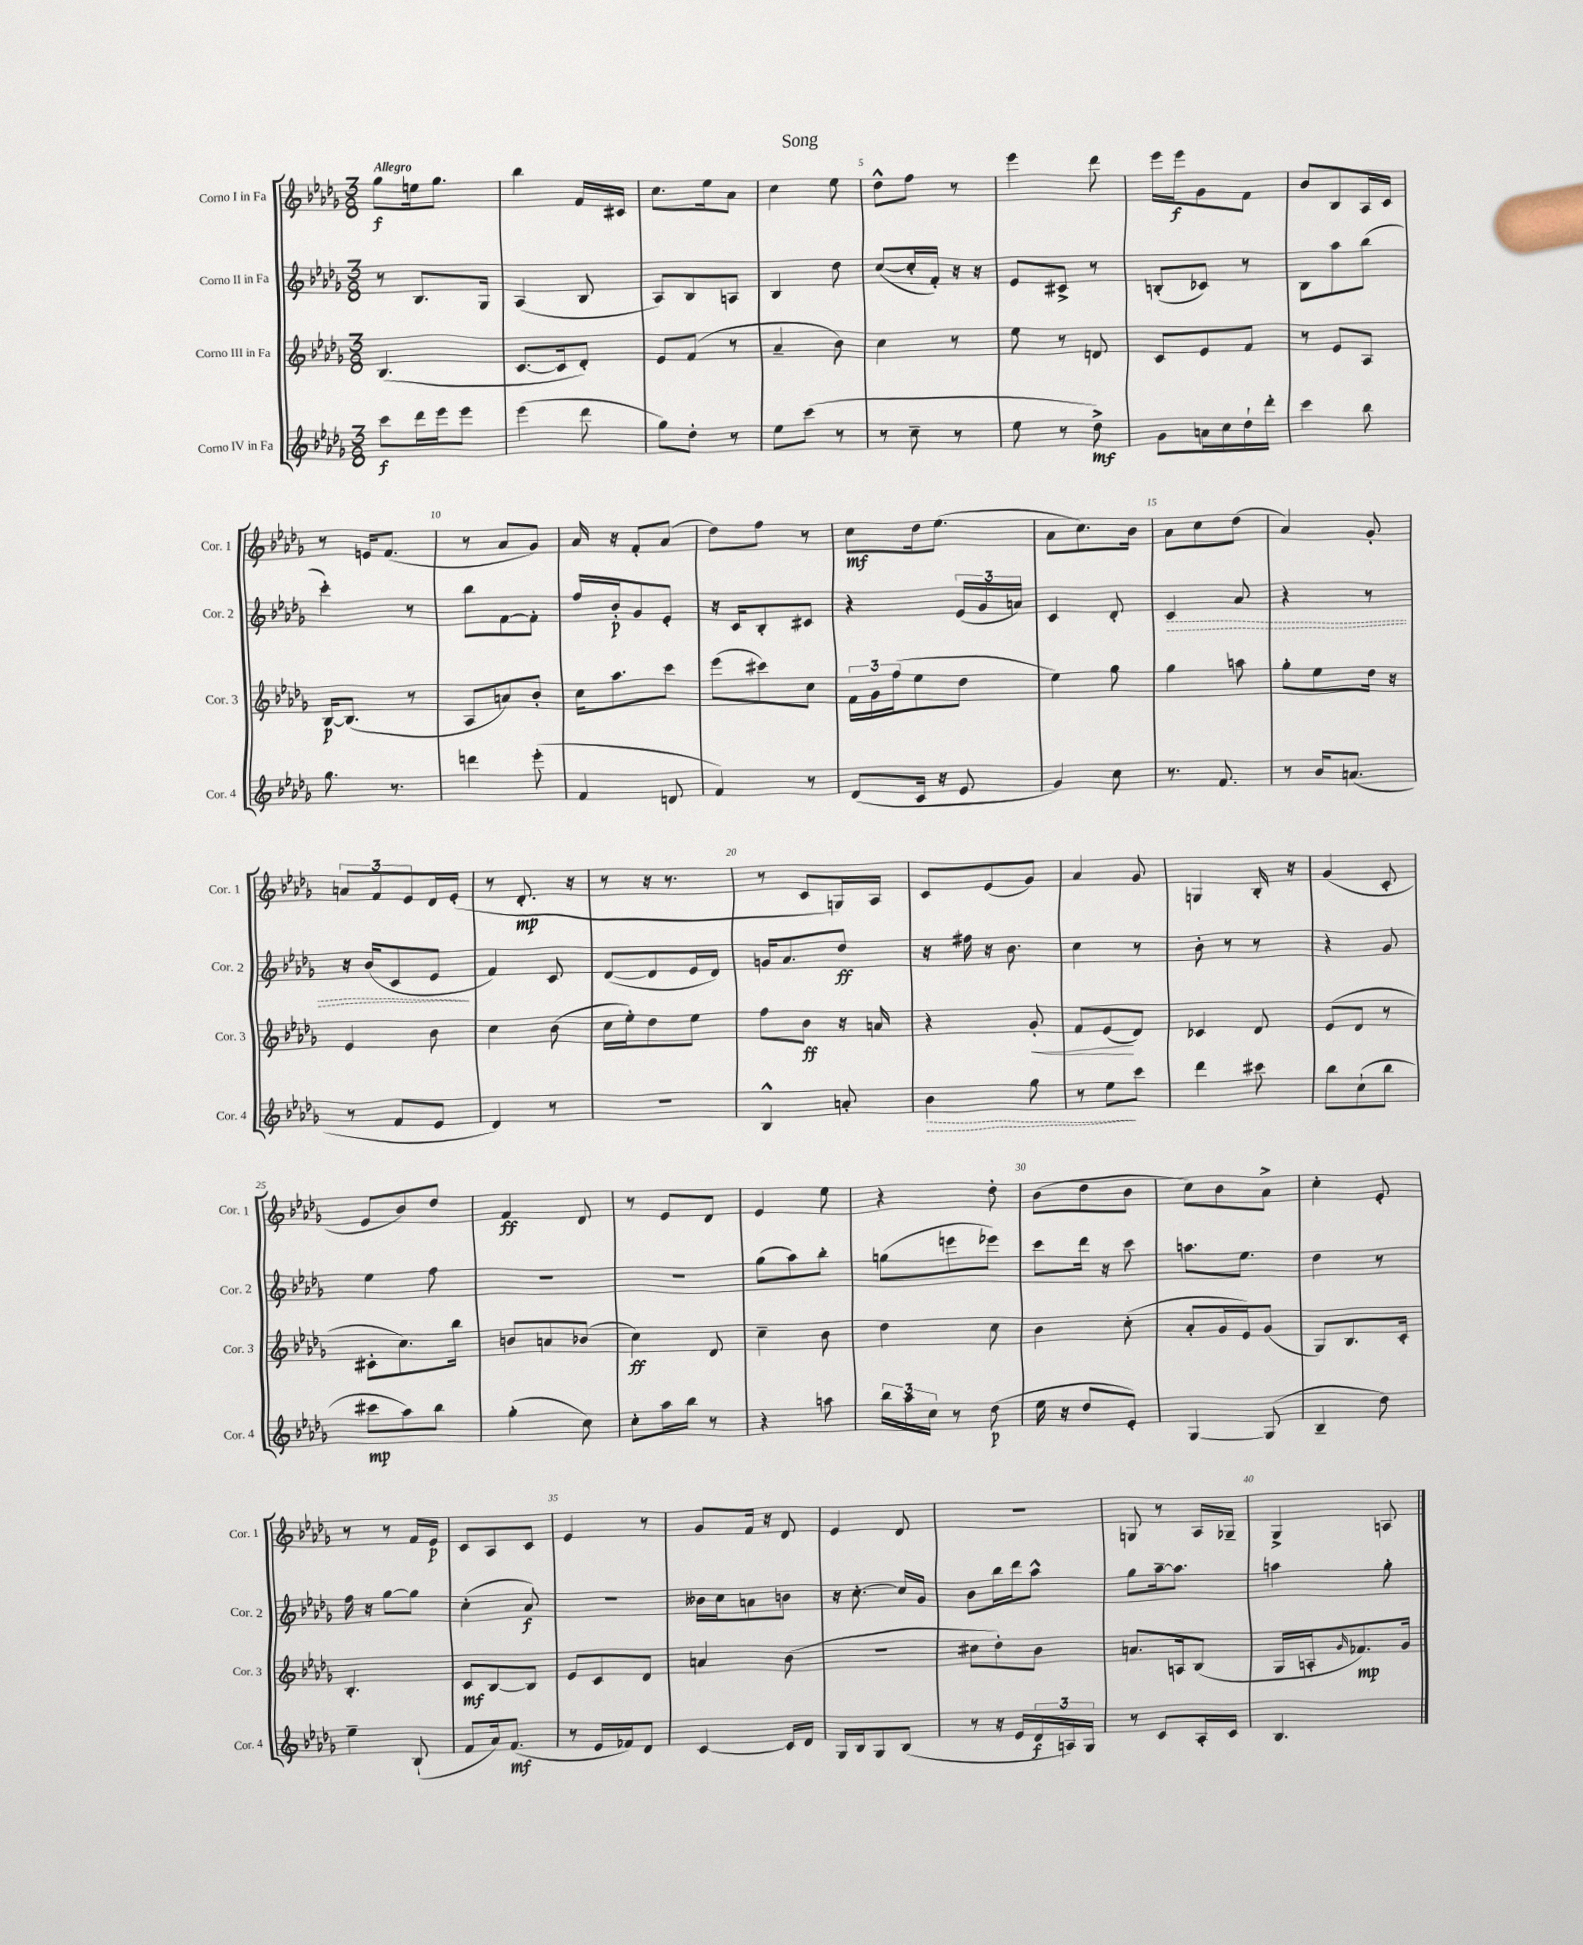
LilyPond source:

\header { title = "Song" }
<<
\new StaffGroup <<
\new Staff = "s0" \with { instrumentName = "Corno I in Fa" shortInstrumentName = "Cor. 1" } {
    \clef treble \key des \major \numericTimeSignature \time 3/8 \tempo "Allegro"
    ges''8\f e''16 ges''8. |
    bes''4 f'16 cis'16 |
    c''8. ees''16 aes'8 |
    c''4 ees''8 |
    des''8-^ f''8 r8 |
    ees'''4 des'''8 |
    ees'''16 ees'''16\f ges'8 f'8 |
    bes'8 bes8 aes16 c'16 |
    r8 e'16 f'8.( |
    r8 aes'8 ges'8) |
    aes'16 r16 f'8-. aes'8( |
    des''8) f''8 r8 |
    c''8\mf des''16 ees''8.( |
    aes'8 c''8.) bes'16 |
    aes'8 c''8 des''8( |
    aes'4) ges'8-. |
    \tuplet 3/2 { a'8 f'8 ees'8 } des'16 ees'16-.( |
    r8 des'8.-.\mp r16 |
    r8 r16 r8. |
    r8 c'8 g16) aes16 |
    c'8 ees'8( ges'8) |
    aes'4 ges'8 |
    g4 bes16-. r16 |
    ges'4( c'8-. |
    ees'8 bes'8) des''8 |
    f'4\ff des'8 |
    r8 ees'8 des'8 |
    ees'4 ees''8 |
    r4 des''8-. |
    bes'8( des''8 bes'8 |
    c''8) bes'8 aes'8-> |
    c''4-. ees'8-. |
    r8 r8 f'16 ees'16\p |
    c'8 aes8 c'8 |
    ees'4 r8 |
    ges'8 f'16 r16 des'8 |
    ees'4 des'8 |
    R4. |
    g8 r8 aes16 ges16-- |
    ges4-> a8 \bar "|." |
}
\new Staff = "s1" \with { instrumentName = "Corno II in Fa" shortInstrumentName = "Cor. 2" } {
    \clef treble \key des \major \numericTimeSignature \time 3/8
    r8 bes8. ges16 |
    aes4( bes8 |
    aes8) bes8 a8 |
    bes4 des''8 |
    c''8~( c''16-. f'16-.) r16 r16 |
    ees'8 cis'8-> r8 |
    b8-.( ces'8) r8 |
    bes8 aes''8 bes''8( |
    c'''4-.) r8 |
    bes''8 f'8~ f'8-. |
    f''16 bes'16-.\p ges'8 ees'8-. |
    r16 c'16 bes8-. cis'8 |
    r4 \tuplet 3/2 { ees'16( ges'16 a'16) } |
    c'4 des'8-. |
    \once \override Hairpin.style = #'dashed-line c'4\> aes'8 |
    r4 r8 |
    r16 bes'16( c'8 ees'8\! |
    f'4) c'8 |
    des'8~( des'8 ees'16 des'16) |
    g'16 aes'8. des''8\ff |
    r16 fis''16 r16 bes'8. |
    c''4 r8 |
    bes'8-. r8 r8 |
    r4 ges'8 |
    ees''4 f''8 |
    R4. |
    R4. |
    ges''8( aes''8) bes''8-. |
    g''8( e'''8 ees'''8) |
    c'''8 des'''16 r16 c'''8 |
    a''8. ees''8. |
    des''4 r8 |
    f''16 r16 ges''8~ ges''8 |
    c''4-.( aes'8\f) |
    R4. |
    beses'16 c''16 a'8 b'8 |
    r16 c''8.~-. c''16 ges'16 |
    bes'8 bes''16 des'''16 aes''8-^ |
    ges''8 aes''16~-- aes''8. |
    a''4 ges''8-. \bar "|." |
}
\new Staff = "s2" \with { instrumentName = "Corno III in Fa" shortInstrumentName = "Cor. 3" } {
    \clef treble \key des \major \numericTimeSignature \time 3/8
    bes4.( |
    c'8.~ c'16 des'8-.) |
    ees'8 f'8( r8 |
    aes'4-- bes'8) |
    c''4 r8 |
    ees''8 r8 d'8 |
    c'8 ees'8 f'8 |
    r8 ees'8 aes8 |
    bes16~\p bes8.( r8 |
    aes8 a'8) bes'8-. |
    c''16 aes''8. c'''8 |
    ees'''8( cis'''8) c''8 |
    \tuplet 3/2 { f'16 ges'16 f''16( } ees''8 des''8 |
    ees''4) ges''8 |
    ges''4 a''8 |
    ges''8-. ees''8 des''16 r16 |
    ees'4 bes'8 |
    c''4 bes'8( |
    c''16 ees''16-.) des''8 ees''8 |
    f''8 bes'8\ff r16 a'16 |
    r4 ges'8-.\< |
    f'8 ees'8\!( des'8) |
    ces'4 des'8 |
    ees'8( des'8 r8 |
    cis'8-. c''8.) bes''16 |
    b'8 a'8 bes'8( |
    c''4\ff) des'8 |
    c''4-- bes'8 |
    des''4 c''8 |
    bes'4 c''8-.( |
    aes'8-. ges'16 ees'16) ges'8( |
    ges8) bes8. c'16-. |
    bes4.-. |
    c'8\mf bes8~ bes8 |
    ees'8 c'8 des'8 |
    a'4 bes'8( |
    R4. |
    cis''8 des''8-.) bes'8 |
    a'8. a16 bes8( |
    ges16 a16-. \grace { ges'16 } fes'8.\mp) ges'16 \bar "|." |
}
\new Staff = "s3" \with { instrumentName = "Corno IV in Fa" shortInstrumentName = "Cor. 4" } {
    \clef treble \key des \major \numericTimeSignature \time 3/8
    c'''8\f des'''16 ees'''16 ees'''8 |
    ees'''4( des'''8 |
    ges''8) des''8-. r8 |
    ees''8 c'''8( r8 |
    r8 c''8-- r8 |
    ees''8 r8 des''8->\mf) |
    ges'8 a'16 c''16 des''16-! des'''16-. |
    c'''4 bes''8 |
    ges''8. r8. |
    d'''4 ees'''8-.( |
    f'4 d'8 |
    f'4) r8 |
    des'8( c'16 r16 ees'8 |
    ges'4) c''8 |
    r8. f'8. |
    r8 bes'16 a'8.( |
    r8 f'8 ees'8 |
    des'4) r8 |
    R4. |
    bes4-^ a'8-. |
    \once \override Hairpin.style = #'dashed-line bes'4\> ges''8 |
    r8 ees''8\! c'''8 |
    des'''4 cis'''8 |
    bes''8 c''8-!( bes''8 |
    cis'''8\mp aes''8) bes''8 |
    ges''4-.( c''8) |
    c''8-. aes''16 bes''16 r8 |
    r4 a''8 |
    \tuplet 3/2 { bes''16 aes''16 c''16 } r8 des''8\p( |
    ees''16 r16 des''8 ees'8-.) |
    ges4~ ges8( |
    bes4-- des''8) |
    ees''4-- bes8-!( |
    f'8 aes'16) f'8.\mf( |
    r8 ees'16 fes'16) des'8 |
    c'4~ c'16 des'16 |
    ges16 bes16 ges8 bes8( |
    r8 r16 ees'16 \tuplet 3/2 { des'16\f a16) ges16 } |
    r8 c'8 aes16-. c'16 |
    bes4. \bar "|." |
}
>>
>>
\layout { \context { \Score \override BarNumber.break-visibility = ##(#f #t #t) barNumberVisibility = #(every-nth-bar-number-visible 5) } }
